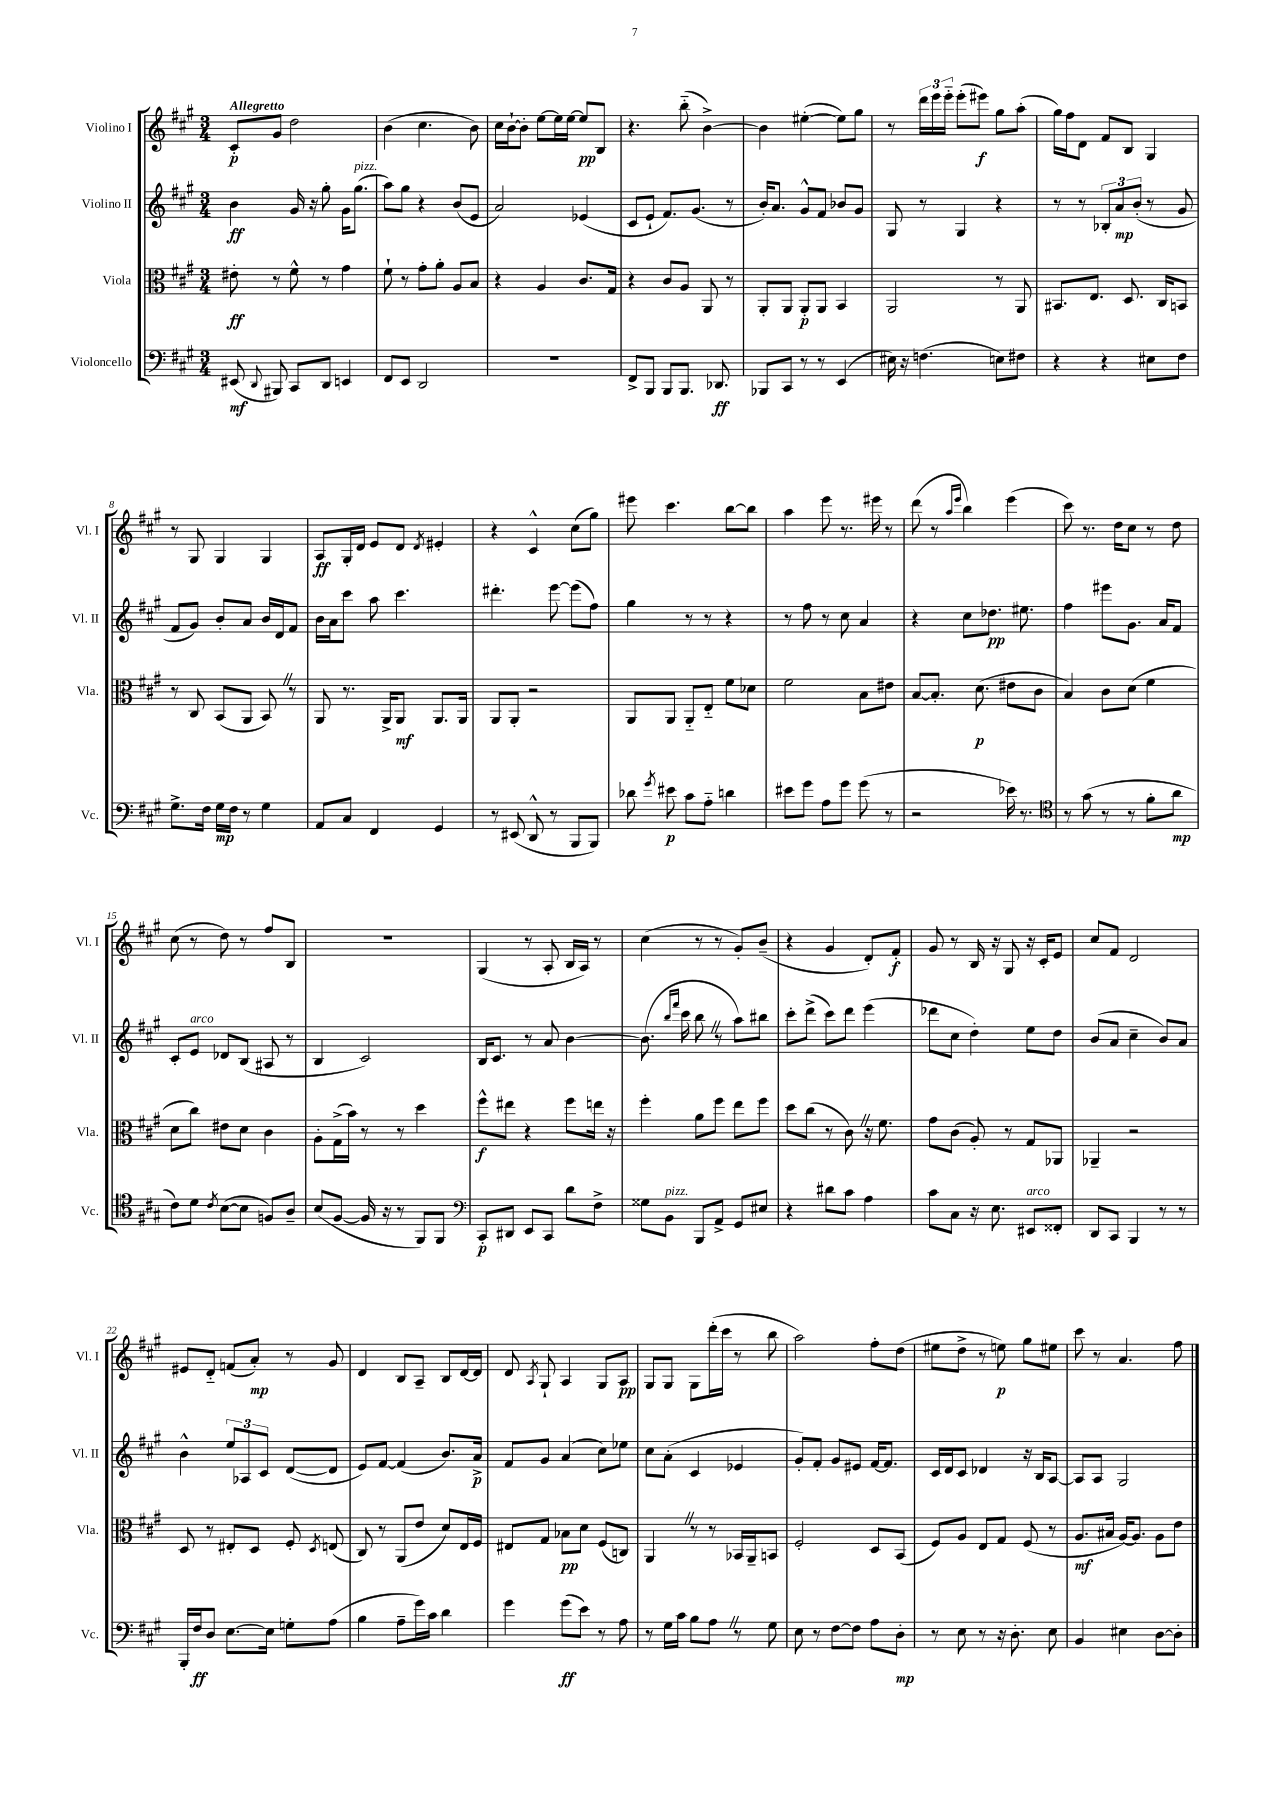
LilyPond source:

<<
\new StaffGroup <<
\new Staff = "s0" \with { instrumentName = "Violino I" shortInstrumentName = "Vl. I" } {
    \clef treble \key a \major \numericTimeSignature \time 3/4 \tempo "Allegretto"
    \autoBeamOff cis'8[-.\p gis'8] d''2 |
    b'4( cis''4. b'8) |
    cis''16[ b'16~-! b'8]-. e''8[~ e''16 e''16]~ e''8[\pp b8] |
    r4. b''8-_( b'4~->) |
    b'4 eis''4~-.( eis''8[) gis''8] |
    r8 \tuplet 3/2 { d'''16[ e'''16 e'''16]-_ } e'''8[-.( eis'''8]\f) gis''8[ a''8]-.( |
    gis''16[) fis''16 d'8] fis'8[ b8] gis4 |
    r8 gis8 gis4 gis4 |
    a8[\ff gis16-. d'16] e'8[ d'8] \acciaccatura { d'8 } eis'4-. |
    r4 cis'4-^ cis''8[( gis''8]) |
    eis'''8 cis'''4. b''8[~ b''8] |
    a''4 e'''8 r8. eis'''16 r8 |
    d'''8( r8 \grace { a''16[ e'''16] } b''4) e'''4( |
    cis'''8) r8. d''16[ cis''8] r8 d''8 |
    cis''8( r8 d''8) r8 fis''8[ b8] |
    R2. |
    gis4( r8 a8-. b16[ a16]) r8 |
    cis''4( r8 r8 gis'8[-.) b'8]--( |
    r4 gis'4 d'8[-.) fis'8]-.\f |
    gis'8 r8 b16 r16 gis8 r16 cis'16[-. e'8] |
    cis''8[ fis'8] d'2 |
    eis'8[ d'8]-_ f'8[( a'8]-.\mp) r8 gis'8 |
    d'4 b8[ a8]-- b8[ d'16~ d'16] |
    d'8 \acciaccatura { a8 } gis8-! a4 gis8[ a8]\pp |
    gis8[ gis8] gis8[ d'''16-.( cis'''16] r8 b''8 |
    a''2) fis''8[-. d''8]( |
    eis''8[ d''8]-> r8 e''8\p) gis''8[ eis''8] |
    cis'''8 r8 a'4. fis''8 \bar "|." |
}
\new Staff = "s1" \with { instrumentName = "Violino II" shortInstrumentName = "Vl. II" } {
    \clef treble \key a \major \numericTimeSignature \time 3/4
    \autoBeamOff b'4\ff gis'16 r16 gis''8-. gis'16[ gis''8.]^\markup { \italic "pizz." }( |
    a''8[) gis''8] r4 b'8[( e'8] |
    a'2) ees'4( |
    cis'8[ e'8]-! fis'8.[) gis'8.]( r8 |
    b'16[-.) a'8.] gis'8[-^ fis'8] bes'8[ gis'8] |
    gis8 r8 gis4 r4 |
    r8 r8 \tuplet 3/2 { bes8[-. a'8\mp b'8]-.( } r8 gis'8 |
    fis'8[ gis'8]) b'8[-. a'8] b'16[ d'16 fis'8] |
    b'16[ a'16 cis'''8] a''8 cis'''4. |
    dis'''4.-. e'''8~ e'''8[( fis''8]) |
    gis''4 r8 r8 r4 |
    r8 fis''8 r8 cis''8 a'4 |
    r4 cis''8[ des''8.]\pp eis''8. |
    fis''4 eis'''8[ gis'8.] a'16[ fis'8] |
    cis'8[-. e'8]^\markup { \italic "arco" } des'8[ b8]( ais8 r8 |
    b4 cis'2) |
    b16[ cis'8.] r8 a'8 b'4~ |
    b'8.( \grace { b''16[ fis'''16] } cis'''16 b''8 \once \override BreathingSign.text = \markup { \musicglyph "scripts.caesura.straight" } \breathe r8 a''8[) bis''8] |
    cis'''8[-. d'''8]->( cis'''8[) d'''8] e'''4( |
    des'''8[ cis''8] d''4-.) e''8[ d''8] |
    b'8[( a'8] cis''4-- b'8[) a'8] |
    b'4-^ \tuplet 3/2 { e''8[ aes8 cis'8] } d'8[~( d'8] |
    e'8[) fis'8]~ fis'4( b'8.[) a'16]->\p |
    fis'8[ gis'8] a'4( cis''8[) ees''8] |
    cis''8[ a'8]-.( cis'4 ees'4 |
    gis'8[-.) fis'8]-. gis'8[ eis'8] fis'16[~ fis'8.] |
    cis'16[ d'16 cis'8] des'4 r16 b16[ a8]~ |
    a8[ a8] gis2 \bar "|." |
}
\new Staff = "s2" \with { instrumentName = "Viola" shortInstrumentName = "Vla." } {
    \clef alto \key a \major \numericTimeSignature \time 3/4
    \autoBeamOff eis'8-.\ff r8 fis'8-^ r8 gis'4 |
    fis'8-! r8 gis'8[-. a'8]-. a8[ b8] |
    r4 a4 cis'8.[ gis16] |
    r4 cis'8[ a8] a,8 r8 |
    a,8[-. a,8] a,8[-.\p a,8] b,4 |
    a,2 r8 a,8 |
    bis,8.[ e8.] d8. cis16[ b,8] |
    r8 cis8 b,8[( a,8] b,8) \once \override BreathingSign.text = \markup { \musicglyph "scripts.caesura.straight" } \breathe r8 |
    a,8 r8. a,16[-> a,8]\mf a,8.[ a,16] |
    a,8[ a,8]-. r2 |
    a,8[ a,8] a,8[-_ e8]-_ fis'8[ des'8] |
    fis'2 b8[ eis'8] |
    b8[~ b8.]-. d'8.\p( eis'8[ cis'8] |
    b4) cis'8[ d'8]( fis'4 |
    d'8[ cis''8]) eis'8[ d'8] cis'4 |
    a8[-. gis16->( b'16]) r8 r8 d''4 |
    fis''8[-^\f eis''8] r4 fis''8[ e''16] r16 |
    fis''4-. a'8[ fis''8] e''8[ fis''8] |
    d''8[ cis''8]( r8 cis'8) \once \override BreathingSign.text = \markup { \musicglyph "scripts.caesura.straight" } \breathe r16 fis'8. |
    gis'8[ cis'8]( a8-.) r8 gis8[ aes,8] |
    aes,4-- r2 |
    d8 r8 eis8[-. d8] fis8-. \acciaccatura { d8 } e8( |
    cis8) r8 a,8[( e'8] d'8[) e16 fis16] |
    eis8[ gis8] bes8[\pp d'8] fis8[( c8]) |
    a,4 \once \override BreathingSign.text = \markup { \musicglyph "scripts.caesura.straight" } \breathe r8 r8 bes,16[ a,16-- b,8] |
    fis2-. d8[ b,8]( |
    fis8[) a8] e8[ gis8] fis8( r8 |
    a8.[\mf bis16] a16[~) a8.] a8[ e'8] \bar "|." |
}
\new Staff = "s3" \with { instrumentName = "Violoncello" shortInstrumentName = "Vc." } {
    \clef bass \key a \major \numericTimeSignature \time 3/4
    \autoBeamOff eis,8\mf( \appoggiatura { d,8 } bis,,8) cis,8[ d,8] e,4 |
    fis,8[ e,8] d,2 |
    R2. |
    fis,8[-> b,,8] b,,8[ b,,8.] des,8.\ff |
    bes,,8[ cis,8] r8 r8 e,4( |
    eis16) r16 f4.( e8[) fis8] |
    r4 r4 eis8[ fis8] |
    gis8.[-> fis16] gis16[\mp fis16] r8 gis4 |
    a,8[ cis8] fis,4 gis,4 |
    r8 eis,8( d,8-^ r8 b,,8[ b,,8]) |
    des'8 \acciaccatura { gis'8 } eis'8\p cis'8[ a8]-_ d'4 |
    eis'8[ gis'8] a8[ gis'8] gis'8( r8 |
    r2 ees'16) r8. |
    \clef tenor r8 gis'8( r8 r8 fis'8[-. a'8]\mp |
    cis'8[) d'8] \acciaccatura { cis'8 } b8[~( b8] f8[) a8]-- |
    b8[( fis8]~ fis16 r16 r8 fis,8[) fis,8] |
    \clef bass cis,8[-.\p dis,8] e,8[ cis,8] d'8[ fis8]-> |
    gisis8[ b,8]^\markup { \italic "pizz." } b,,8[ a,8]-> gis,8[ eis8] |
    r4 dis'8[ cis'8] a4 |
    cis'8[ cis8] r16 e8. eis,8[^\markup { \italic "arco" } fisis,8]-. |
    d,8[ cis,8] b,,4 r8 r8 |
    b,,16[-. fis16\ff d8] e8.[~ e16] g8[-. a8]( |
    b4 a8[-- gis'16) cis'16] d'4 |
    gis'4 gis'8[\ff( e'8]) r8 a8 |
    r8 gis16[ cis'16] b8[ a8] \once \override BreathingSign.text = \markup { \musicglyph "scripts.caesura.straight" } \breathe r8 gis8 |
    e8 r8 fis8[~ fis8] a8[ d8]-.\mp |
    r8 e8 r8 r16 d8.-. e8 |
    b,4 eis4 d8[~ d8]-. \bar "|." |
}
>>
>>
